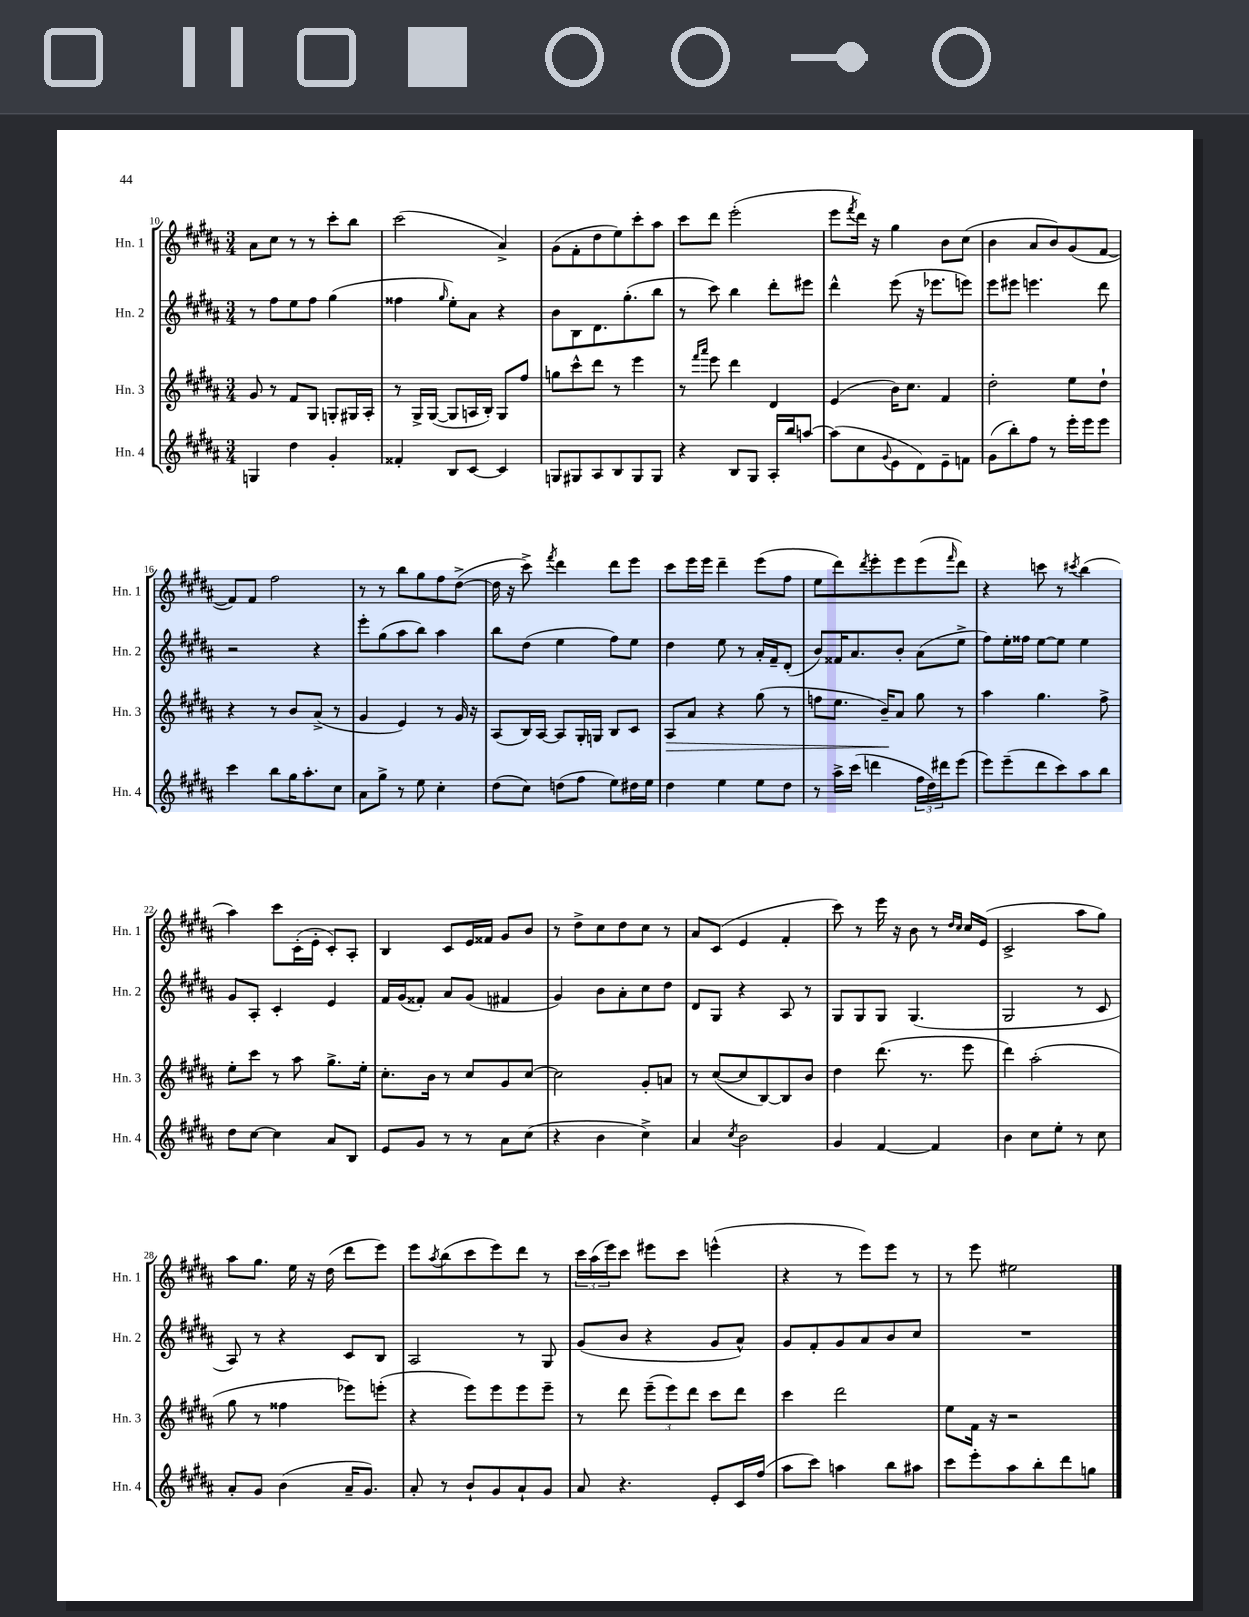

**kern	**kern	**kern	**kern
*staff4	*staff3	*staff2	*staff1
*clefG2	*clefG2	*clefG2	*clefG2
*k[f#c#g#d#a#]	*k[f#c#g#d#a#]	*k[f#c#g#d#a#]	*k[f#c#g#d#a#]
*M3/4	*M3/4	*M3/4	*M3/4
4G	8g#	8r	8a#
.	8r	8ff#	8cc#
4dd#	8f#	8ee	8r
.	8G#	8ff#	8r
4g#'	8G'	(4gg#	8ccc#'
.	16G#	.	8bb
.	16A#'	.	.
=	=	=	=
4f##'	8r	4ff##	(2ccc#
.	16G#^	.	.
.	([16G#	.	.
.	.	16qqgg#	.
8B	8G#]	8ee')	.
[8c#	16A	8a#	.
.	16B')	.	.
4c#]	8G#	4r	4a#^)
.	8ff#	.	.
=	=	=	=
8G	8gg	8b	(8g#
8G#	8ccc#^^	8B	8f#'
8A#	8ddd#	8.d#	8dd#
8B	8r	.	8ee)
.	.	(8.gg#'	.
8G#	4eee	.	8ccc#'
8G#	.	8bb	8aa#
=	=	=	=
4r	8r	8r	8ccc#
.	16qqfff#	.	.
.	16qqaaa#	.	.
.	8eee	8ccc#)	8ddd#
8B	4ddd#	4bb	(2eee'
8G#	.	.	.
16A#'	4d#	8ddd#'	.
16bb	.	.	.
[8aa	.	8eee#	.
=	=	=	=
(8aa]	(4e	4ddd#^^	8eee
.	.	.	8qfff#
8cc#	.	.	16ddd#)
.	.	.	16r
8qqg#	.	.	.
8e	16b)	(8eee	4gg#
.	8.cc#	.	.
8d#)	.	16r	.
.	.	8.eee-	.
8e~	4f#	.	8b
8f	.	8eee)	(8cc#
=	=	=	=
(8g#	2dd#'	8eee	4b
8bb')	.	8eee#	.
8ff#	.	4.eee	8a#
8r	.	.	8b)
16eee'	8ee	.	(8g#
16eee	.	.	.
8eee	8dd#`	8ddd#	[8f#
=	=	=	=
4ccc#	4r	2r	8f#])
.	.	.	8f#
8bb	8r	.	2ff#
16gg#	8b	.	.
8.aa#'	.	.	.
.	(8a#^	4r	.
8cc#	8r	.	.
=	=	=	=
8a#	4g#	8eee'	8r
8gg#^	.	(8gg#	8r
8r	4e)	8aa#	8bb
8ee	.	8bb)	8gg#
4cc#'	8r	4aa#	8ff#
.	16g#	.	([8dd#^
.	16r	.	.
=	=	=	=
(8dd#	(8A#	8bb	16dd#]
.	.	.	16r
8cc#)	16B)	(8dd#	8ccc#^)
.	[16A#	.	.
.	.	.	8qfff#
(8dd	8A#]	4ee	4ddd#
8ff#	16G#'	.	.
.	16G	.	.
8ee)	8B	8ff#)	8ddd#
16dd#	8c#	8ee	8eee
16ee	.	.	.
=	=	=	=
4dd#	8A#	4dd#	8ccc#
.	8a#	.	16eee
.	.	.	16eee
4ee	4r	8ee	4ddd#~
.	.	8r	.
8ee	(8gg#	16a#'	(8eee
.	.	16f#~	.
8dd#	8r	(8d#'	8ff#
=	=	=	=
8r	8ff	8b)	8ee
16aa#^	8.ee	16f##	8ddd#)
(16ccc#	.	8.a#	.
.	.	.	8qddd#
4ddd	.	.	8eee'
.	16b~)	.	.
.	8a#	8b'	8eee
24ff#	8gg#	(8a#	(8eee
24dd#)	.	.	.
24ddd#	.	.	.
.	.	.	16qqfff#
(8eee	8r	8ee^	8ddd#)
=	=	=	=
8eee)	4aa#	8ff#)	4r
(8eee~	.	16ee'	.
.	.	16ff##	.
8ddd#	4.gg#	[8ee	8ccc
8ccc#)	.	8ee]	8r
.	.	.	8qccc#
8aa#	.	4ee	(4bb
8bb	8ff#^	.	.
=	=	=	=
8dd#	8ee'	8g#	4aa#)
[8cc#	8ccc#	8A#'	.
4cc#]	8r	4c#'	8ccc#
.	8aa#	.	(16c#'
.	.	.	16e'
8a#	8.gg#^	4e	8c#')
8B	.	.	8A#'
.	16ee'	.	.
=	=	=	=
8e	8.cc#'	16f#	4B
.	.	(16g#	.
8g#	.	8f##')	.
.	16b	.	.
8r	8r	8a#	8c#
8r	8cc#	(8g#	16e
.	.	.	16f##
8a#	8g#	4f#	8g#
(8cc#	[8cc#	.	8b
=	=	=	=
4r	2cc#]	4g#)	8r
.	.	.	8dd#^
4b	.	8b	8cc#
.	.	8a#'	8dd#
4cc#^)	8g#'	8cc#	8cc#
.	8a	8dd#	8r
=	=	=	=
4a#	8r	8d#	8a#
.	([8cc#	8G#	(8c#
8qcc#	.	.	.
2b	8cc#]	4r	4e
.	[8B)	.	.
.	8B]	8A#	4f#'
.	8b	8r	.
=	=	=	=
4g#	4dd#	8G#	8ccc#)
.	.	8G#	8r
[4f#	(8.ddd#	8G#	16eee
.	.	.	16r
.	.	(4.G#	8b
.	8.r	.	.
4f#]	.	.	8r
.	.	.	16qqdd#
.	.	.	16qqcc#
.	8eee	.	16cc#
.	.	.	(16e
=	=	=	=
4b	4ddd#)	2G#	2c#^
8cc#	(2aa#'	.	.
8ee'	.	.	.
8r	.	8r	8aa#
8cc#	.	8c#	8gg#)
=	=	=	=
8a#'	8gg#	8A#)	8aa#
8g#	8r	8r	8.gg#
(4b	4ff##	4r	.
.	.	.	16ee
.	.	.	16r
.	.	.	(16dd#
16a#~	8eee-)	8c#	8ddd#
8.g#)	.	.	.
.	(8eee'	8B	8eee)
=	=	=	=
8a#'	4r	2A#	8eee
.	.	.	8qaa#
8r	.	.	(8bb
8b`	8eee)	.	8ccc#
8g#	8eee	.	8eee)
8a#`	8eee	8r	8ddd#
8g#	8eee~	8G#	8r
=	=	=	=
8a#	8r	(8g#	24ccc#
.	.	.	(24aa#
.	.	.	24eee)
4.r	8ddd#	8b	8ccc#
.	(12eee~	4r	8eee#
.	12eee)	.	.
.	.	.	8ccc#
.	12ddd#	.	.
8e'	8ccc#	8g#	(4eee^^
16c#	8ddd#	8a#^^)	.
(16ff#	.	.	.
=	=	=	=
8aa#	4ccc#	8g#	4r
8ccc#)	.	8f#'	.
4aa	2ddd#	8g#	8r
.	.	8a#	8eee)
8bb	.	8b	8eee
8aa#	.	8cc#	8r
=	=	=	=
8ccc#	8ee	2.r	8r
8eee'	16f#	.	8eee
.	16r	.	.
8aa#	2r	.	2ee#
8bb'	.	.	.
8ddd#	.	.	.
8gg	.	.	.
==	==	==	==
*-	*-	*-	*-
